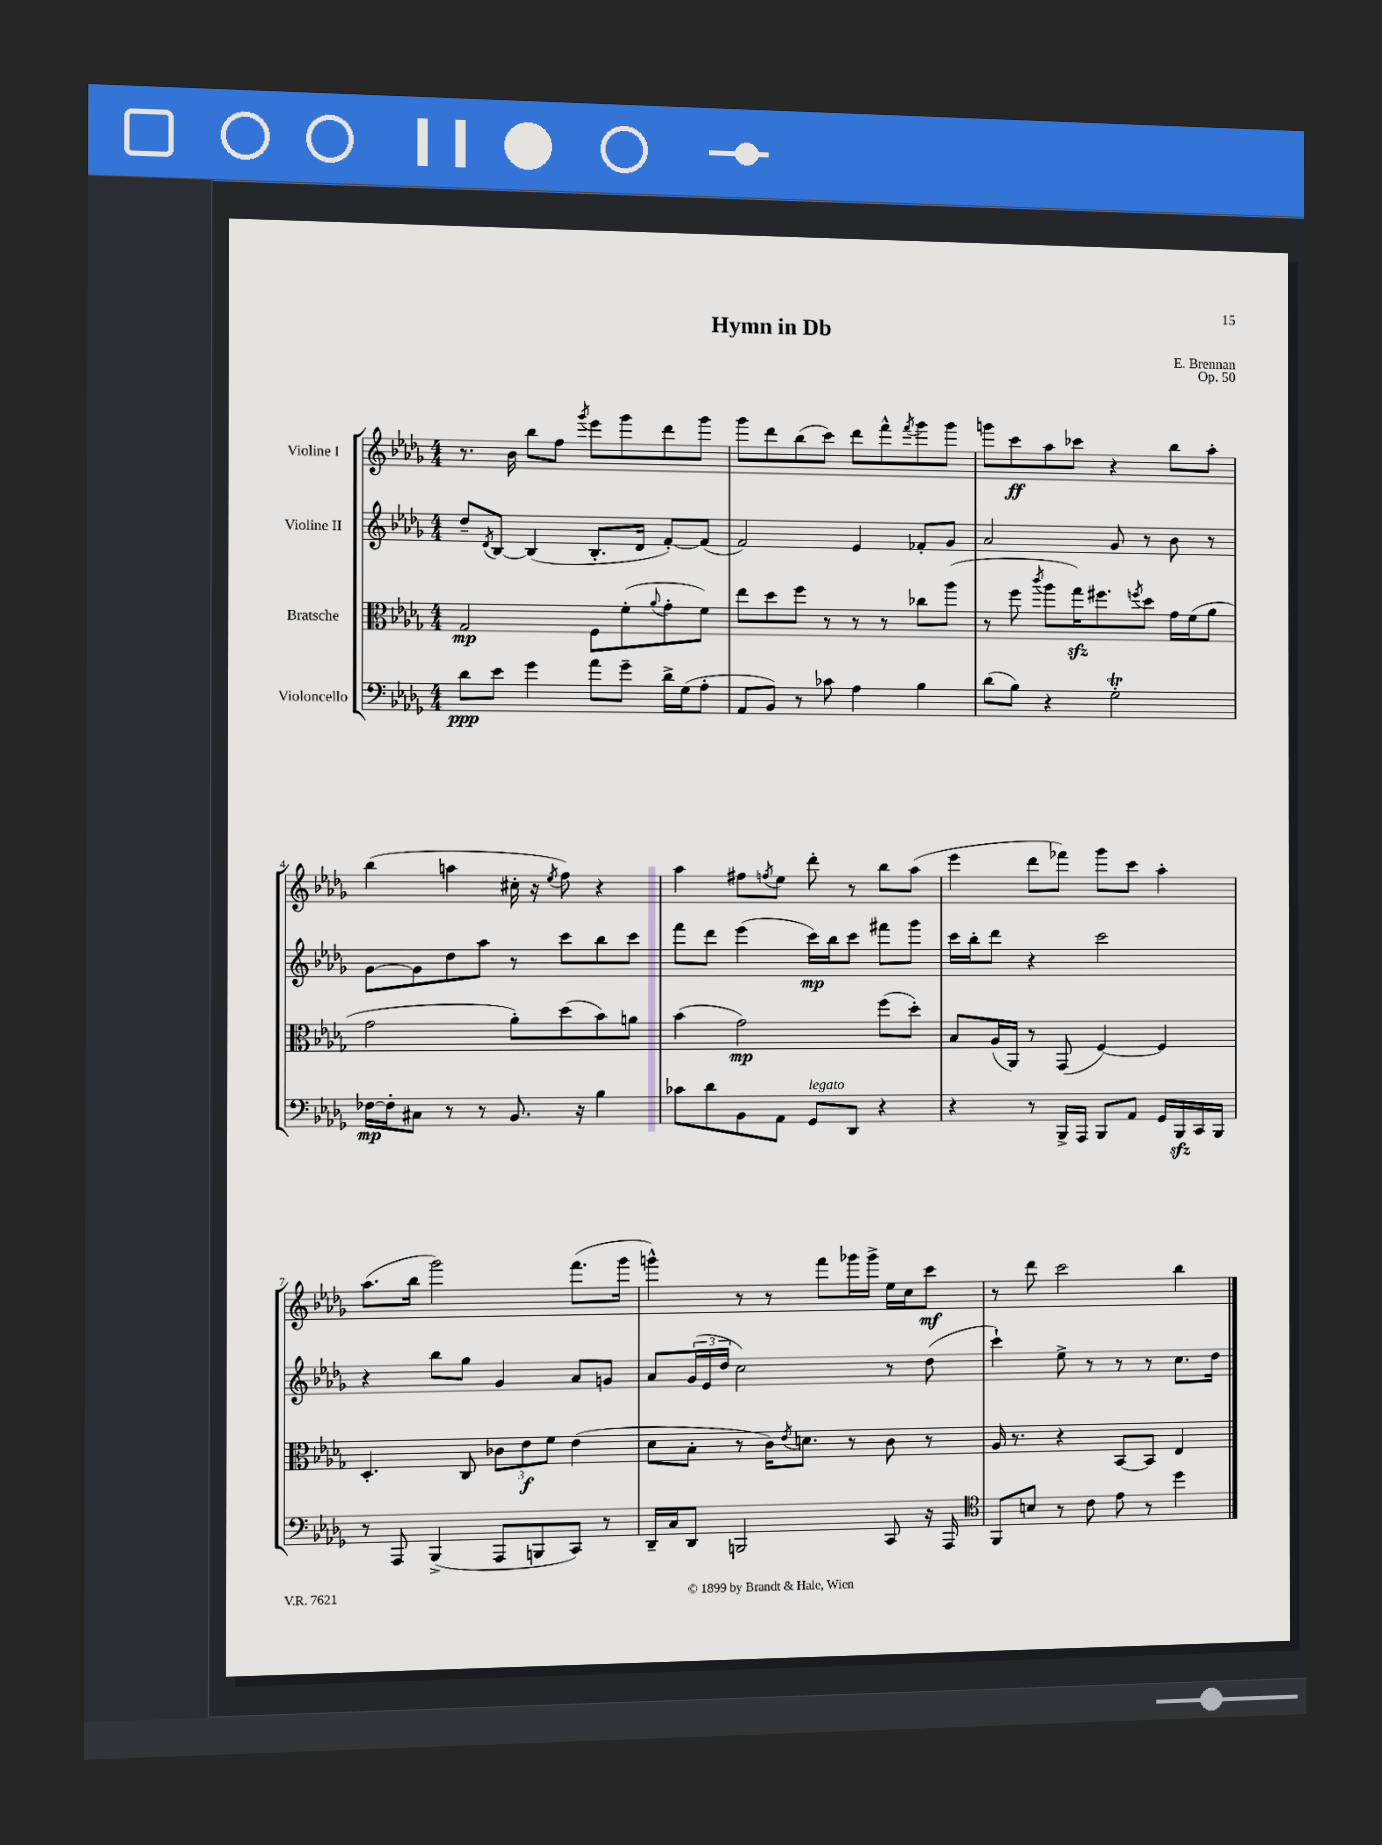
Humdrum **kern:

**kern	**dynam	**kern	**dynam	**kern	**dynam	**kern	**dynam
*part4	*part4	*part3	*part3	*part2	*part2	*part1	*part1
*staff4	*staff4	*staff3	*staff3	*staff2	*staff2	*staff1	*staff1
*I"Violoncello	*	*I"Bratsche	*	*I"Violine II	*	*I"Violine I	*
*clefF4	*	*clefC3	*	*clefG2	*	*clefG2	*
*k[b-e-a-d-g-]	*	*k[b-e-a-d-g-]	*	*k[b-e-a-d-g-]	*	*k[b-e-a-d-g-]	*
*M4/4	*	*M4/4	*	*M4/4	*	*M4/4	*
=1	=1	=1	=1	=1	=1	=1	=1
8d-\L	ppp	2G-/	mp	8dd-~/L	.	8.r	.
.	.	.	.	8qd-/	.	.	.
8e-\J	.	.	.	[8B-/J	.	.	.
.	.	.	.	.	.	16b-\	.
4g-\	.	.	.	(4B-/]	.	8bb-\L	.
.	.	.	.	.	.	8ff\J	.
.	.	.	.	.	.	8qggg-/	.
8a-\L	.	8F\L	.	8.B-'/L	.	8eee-\L	.
8g-~\J	.	(8f'\	.	.	.	8ggg-\	.
.	.	.	.	16d-/Jk	.	.	.
.	.	8qqa-/	.	.	.	.	.
16d-^\LL	.	8g-'\	.	[8f'/L)	.	8ddd-\	.
(16G-\J	.	.	.	.	.	.	.
8A-'\J	.	8f\J)	.	(8f/J]	.	8ggg-\J	.
=2	=2	=2	=2	=2	=2	=2	=2
8AA-/L	.	8ee-\L	.	2f/)	.	8ggg-\L	.
8BB-/J)	.	8dd-\	.	.	.	8ddd-\	.
8r	.	8ff\J	.	.	.	(8bb-\	.
8c-X\	.	8r	.	.	.	8ccc\J)	.
4A-\	.	8r	.	4e-/	.	8ddd-\L	.
.	.	8r	.	.	.	8fff^^\	.
.	.	.	.	.	.	8qfff/	.
4B-\	.	8cc-X\L	.	8f-X'/L	.	8ggg-\	.
.	.	(8aa-\J	.	8g-/J	.	8ggg-\J	.
=3	=3	=3	=3	=3	=3	=3	=3
(8d-\L	.	8r	.	2a-/	.	8gggn\L	.
8B-\J)	.	8ff\	.	.	.	8ccc\	ff
.	.	8qccc/	.	.	.	.	.
4r	.	8aa-\L	.	.	.	8aa-\	.
.	.	16gg-zz\K)	.	.	.	8ccc-X\J	.
.	.	8.ff#X\	.	.	.	.	.
2G-T'\	.	.	.	8g-/	.	4r	.
.	.	8qffn/	.	.	.	.	.
.	.	8dd-\J	.	8r	.	.	.
.	.	16g-\LL	.	8b-\	.	8bb-\L	.
.	.	(16f\J	.	.	.	.	.
.	.	8a-\J	.	8r	.	8aa-'\J	.
!!LO:LB:g=z
=4	=4	=4	=4	=4	=4	=4	=4
[16F-X\LL	mp	2g-\	.	[8g-\L	.	(4bb-\	.
16F-'\J]	.	.	.	.	.	.	.
8C#X\J	.	.	.	8g-\]	.	.	.
8r	.	.	.	8dd-\	.	4aan\	.
8r	.	.	.	8aa-\J	.	.	.
8.BB-/	.	8a-'\L)	.	8r	.	16cc#X'\	.
.	.	.	.	.	.	16r	.
.	.	.	.	.	.	8qee-/	.
.	.	(8dd-\	.	8ccc\L	.	8ff\)	.
16r	.	.	.	.	.	.	.
4B-\	.	8b-\)	.	8bb-\	.	4r	.
.	.	8an\J	.	8ccc\J	.	.	.
=5	=5	=5	=5	=5	=5	=5	=5
8c-X\L	.	(4b-\	.	8fff\L	.	4aa-\	.
8d-\	.	.	.	8ddd-\J	.	.	.
8BB-\	.	2g-\)	mp	(4eee-\	.	8ff#X\L	.
.	.	.	.	.	.	8qffn/	.
8AA-\J	.	.	.	.	.	8ee-\J	.
!LO:TX:a:i:t=legato	!	!	!	!	!	!	!
8GG-/L	.	.	.	16ccc\LL)	mp	8ddd-'\	.
.	.	.	.	16bb-\J	.	.	.
8DD-/J	.	.	.	8ccc\J	.	8r	.
4r	.	(8ff\L	.	8fff#X\L	.	8bb-\L	.
.	.	8dd-'\J)	.	8ggg-\J	.	(8aa-\J	.
=6	=6	=6	=6	=6	=6	=6	=6
4r	.	8B-/L	.	16ccc\LL	.	4eee-\	.
.	.	.	.	16bb-'\J	.	.	.
.	.	(16A-/L	.	8ddd-\J	.	.	.
.	.	16AA-/JJ)	.	.	.	.	.
8r	.	8r	.	4r	.	8ddd-\L	.
16BBB-^/LL	.	(8GG-/	.	.	.	8fff-X\J)	.
16AAA-/JJ	.	.	.	.	.	.	.
8BBB-/L	.	[4F/)	.	2ccc\	.	8ggg-\L	.
8AA-/J	.	.	.	.	.	8ccc\J	.
16GG-/LL	.	4F/]	.	.	.	4aa-'\	.
16BBB-zz/	.	.	.	.	.	.	.
16CC/	.	.	.	.	.	.	.
16BBB-/JJ	.	.	.	.	.	.	.
!!LO:LB:g=z
=7	=7	=7	=7	=7	=7	=7	=7
8r	.	4.D-'/	.	4r	.	(8.aa-\L	.
8AAA-/	.	.	.	.	.	.	.
.	.	.	.	.	.	16bb-\Jk	.
(4BBB-^/	.	.	.	8bb-\L	.	2ggg-\)	.
.	.	8C/	.	8gg-\J	.	.	.
8AAA-/L	.	12c-X\L	.	4g-/	.	.	.
.	.	12e-\	f	.	.	.	.
8BBBn/	.	.	.	.	.	.	.
.	.	12f\J	.	.	.	.	.
8CC/J)	.	(4e-\	.	8a-/L	.	(8.fff\L	.
8r	.	.	.	8gn/J	.	.	.
.	.	.	.	.	.	16ggg-\Jk	.
=8	=8	=8	=8	=8	=8	=8	=8
16DD-~/LL	.	8d-\L	.	8a-/L	.	4gggn^^\)	.
16C/J	.	.	.	.	.	.	.
8DD-/J	.	8B-'\J	.	(24g-/L	.	.	.
.	.	.	.	24e-/	.	.	.
.	.	.	.	24dd-/JJ	.	.	.
2BBBn/	.	8r	.	2cc\)	.	8r	.
.	.	16c\KL)	.	.	.	8r	.
.	.	8qe-/	.	.	.	.	.
.	.	8.dn\J	.	.	.	.	.
.	.	.	.	.	.	8fff\L	.
.	.	8r	.	.	.	16ggg-X\L	.
.	.	.	.	.	.	16ggg-^\JJ	.
8CC/	.	8c\	.	8r	.	16ee-\LL	.
.	.	.	.	.	.	16cc\J	.
16r	.	8r	.	(8dd-\	.	8ccc\J	mf
16AAA-/	.	.	.	.	.	.	.
=9	=9	=9	=9	=9	=9	=9	=9
*clefC4	*	*	*	*	*	*	*
8FF/L	.	16A-/	.	4ccc`\)	.	8r	.
.	.	8.r	.	.	.	.	.
8Bn/J	.	.	.	.	.	8ddd-\	.
8r	.	4r	.	8ee-^\	.	2ccc\	.
8c\	.	.	.	8r	.	.	.
8e-\	.	[8BB-/L	.	8r	.	.	.
8r	.	8BB-/J]	.	8r	.	.	.
4dd-\	.	4E-/	.	8.cc\L	.	4bb-\	.
.	.	.	.	16dd-\Jk	.	.	.
==	==	==	==	==	==	==	==
*-	*-	*-	*-	*-	*-	*-	*-
